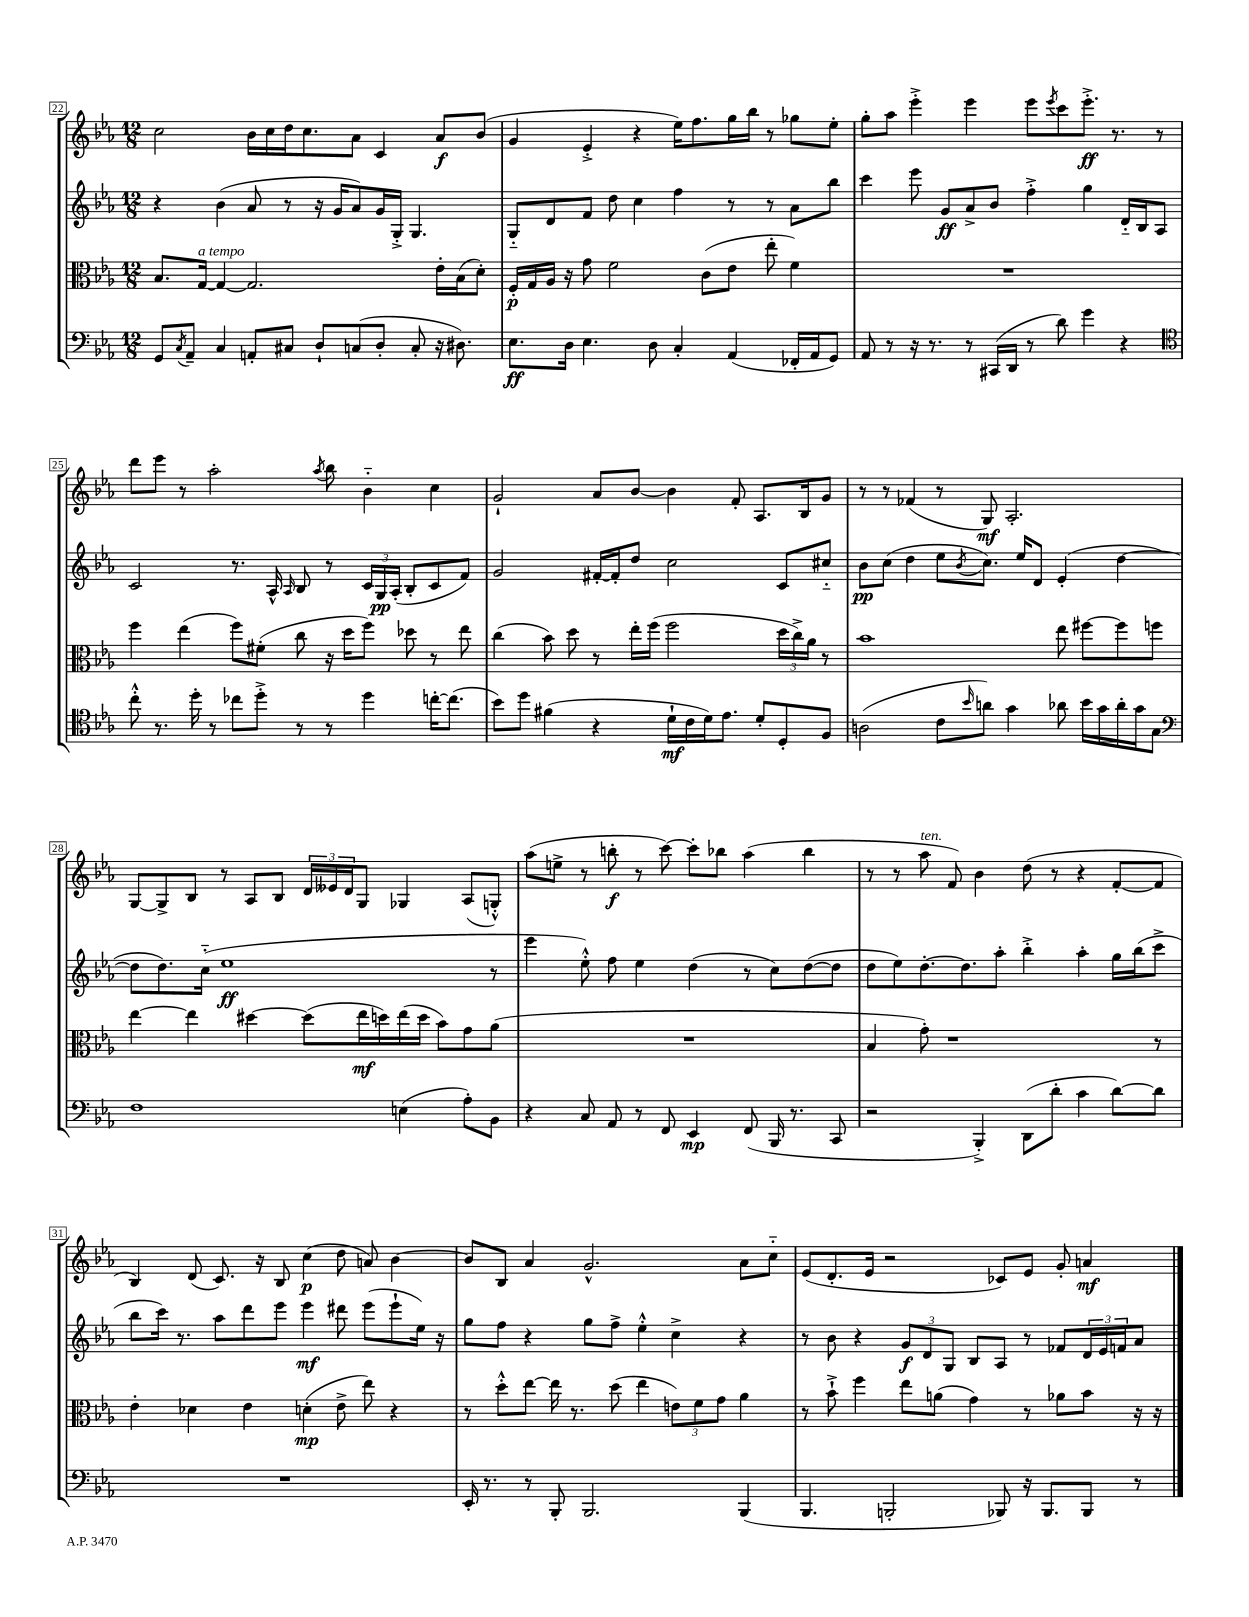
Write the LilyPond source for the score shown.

<<
\new StaffGroup <<
\new Staff = "s0" {
    \clef treble \key ees \major \numericTimeSignature \time 12/8
    c''2 bes'16 c''16 d''16 c''8. aes'8 c'4 aes'8\f bes'8( |
    g'4 ees'4-.-> r4 ees''16) f''8. g''16 bes''16 r8 ges''8 ees''8-. |
    g''8-. aes''8 ees'''4-.-> ees'''4 ees'''8 \acciaccatura { ees'''8 } c'''8 ees'''8.-.->\ff r8. r8 |
    d'''8 ees'''8 r8 aes''2-. \acciaccatura { aes''8 } bes''8 bes'4-_ c''4 |
    g'2-! aes'8 bes'8~ bes'4 f'8-. aes8. bes16 g'8 |
    r8 r8 fes'4( r8 g8\mf) aes2.-. |
    g8~ g8-> bes8 r8 aes8 bes8 \tuplet 3/2 { d'16 eeses'16 d'16 } g8 ges4 aes8( g8-.-^) |
    aes''8( e''8-> r8 b''8-.\f r8 c'''8~) c'''8-. bes''8 aes''4( bes''4 |
    r8 r8 aes''8^\markup { \italic "ten." } f'8) bes'4 d''8( r8 r4 f'8~-. f'8 |
    bes4) d'8( c'8.) r16 bes8 c''4\p( d''8 a'8) bes'4~ |
    bes'8 bes8 aes'4 g'2.-^ aes'8 c''8-_ |
    ees'8( d'8.-. ees'16 r2 ces'8) ees'8 g'8-. a'4\mf \bar "|." |
}
\new Staff = "s1" {
    \clef treble \key ees \major \numericTimeSignature \time 12/8
    r4 bes'4( aes'8 r8 r16 g'16 aes'8) g'16 g16-.-> g4. |
    g8-_ d'8 f'8 d''8 c''4 f''4 r8 r8 aes'8 bes''8 |
    c'''4 ees'''8 g'8\ff aes'8-> bes'8 f''4-.-> g''4 d'16-_ bes16 aes8 |
    c'2 r8. aes16-^ \grace { aes16 } bes8 r8 \tuplet 3/2 { c'16 g16\pp aes16-.( } bes8-. c'8 f'8) |
    g'2 fis'16~-. fis'16-. d''8 c''2 c'8 cis''8-_ |
    bes'8\pp c''8( d''4 ees''8 \acciaccatura { bes'8 } c''8.) ees''16 d'8 ees'4-.( d''4~ |
    d''8 d''8.) c''16-_( ees''1\ff r8 |
    ees'''4 ees''8-.-^) f''8 ees''4 d''4( r8 c''8) d''8~( d''8 |
    d''8 ees''8) d''8.~-. d''8. aes''8-. bes''4-.-> aes''4-. g''16 bes''16( c'''8-> |
    bes''8 c'''16) r8. aes''8 d'''8 ees'''8 ees'''4\mf dis'''8 ees'''8( ees'''8-! ees''16) r16 |
    g''8 f''8 r4 g''8 f''8-> ees''4-.-^ c''4-> r4 |
    r8 bes'8 r4 \tuplet 3/2 { g'8\f d'8 g8 } bes8 aes8 r8 fes'8 \tuplet 3/2 { d'16 ees'16 f'16 } aes'8 \bar "|." |
}
\new Staff = "s2" {
    \clef alto \key ees \major \numericTimeSignature \time 12/8
    bes8. g16~^\markup { \italic "a tempo" } g4~ g2. ees'16-. bes16( d'8-.) |
    f16-.\p g16 aes16 r16 g'8 f'2 c'8( ees'8 ees''8-. f'4) |
    R1. |
    f''4 ees''4( f''8) fis'8-.( c''8 r16 d''16 f''8) des''8 r8 ees''8 |
    c''4( bes'8) d''8 r8 ees''16-. f''16( f''2 \tuplet 3/2 { d''16 c''16->) aes'16 } r8 |
    bes'1 ees''8 fis''8~ fis''8 f''8 |
    ees''4~ ees''4 dis''4~ dis''8( ees''16\mf d''16) ees''16( d''16 bes'8) g'8 aes'8( |
    R1. |
    bes4 g'8-.) r1 r8 |
    ees'4-. des'4 ees'4 d'4-.\mp( ees'8-> ees''8) r4 |
    r8 d''8-.-^ ees''8~ ees''16 r8. d''8( ees''4 \tuplet 3/2 { e'8) f'8 g'8 } aes'4 |
    r8 bes'8-!-> f''4 ees''8 a'8( g'4) r8 aes'8 bes'8 r16 r16 \bar "|." |
}
\new Staff = "s3" {
    \clef bass \key ees \major \numericTimeSignature \time 12/8
    g,8 \acciaccatura { c8 } aes,8-- c4 a,8-. cis8 d8-! c8( d8-. c8-. r16 dis8.) |
    ees8.\ff d16 ees4. d8 c4-. aes,4( fes,16-. aes,16 g,8) |
    aes,8 r8 r16 r8. r8 cis,16( d,16 r8 d'8) g'4 r4 |
    \clef tenor c''8-.-^ r8. d''16-. r8 ces''8 d''8-.-> r8 r8 d''4 c''16~-. c''8.( |
    bes'8) d''8 fis'4( r4 d'16-!\mf c'16 d'16) ees'8. d'8-. d8-. f8 |
    a2( c'8 \grace { bes'16 } a'8) g'4 aes'8 bes'16 g'16 aes'16-. g'16 g8 |
    \clef bass f1 e4( aes8-.) bes,8 |
    r4 c8 aes,8 r8 f,8 ees,4\mp f,8( bes,,16 r8. c,8 |
    r2 bes,,4-.->) d,8( d'8-. c'4 d'8~) d'8 |
    R1. |
    ees,16-. r8. r8 bes,,8-. bes,,2. bes,,4( |
    bes,,4. b,,2-. bes,,8) r16 bes,,8. bes,,8 r8 \bar "|." |
}
>>
>>
\layout { \context { \Score currentBarNumber = #22 \override BarNumber.stencil = #(make-stencil-boxer 0.1 0.3 ly:text-interface::print) } }
